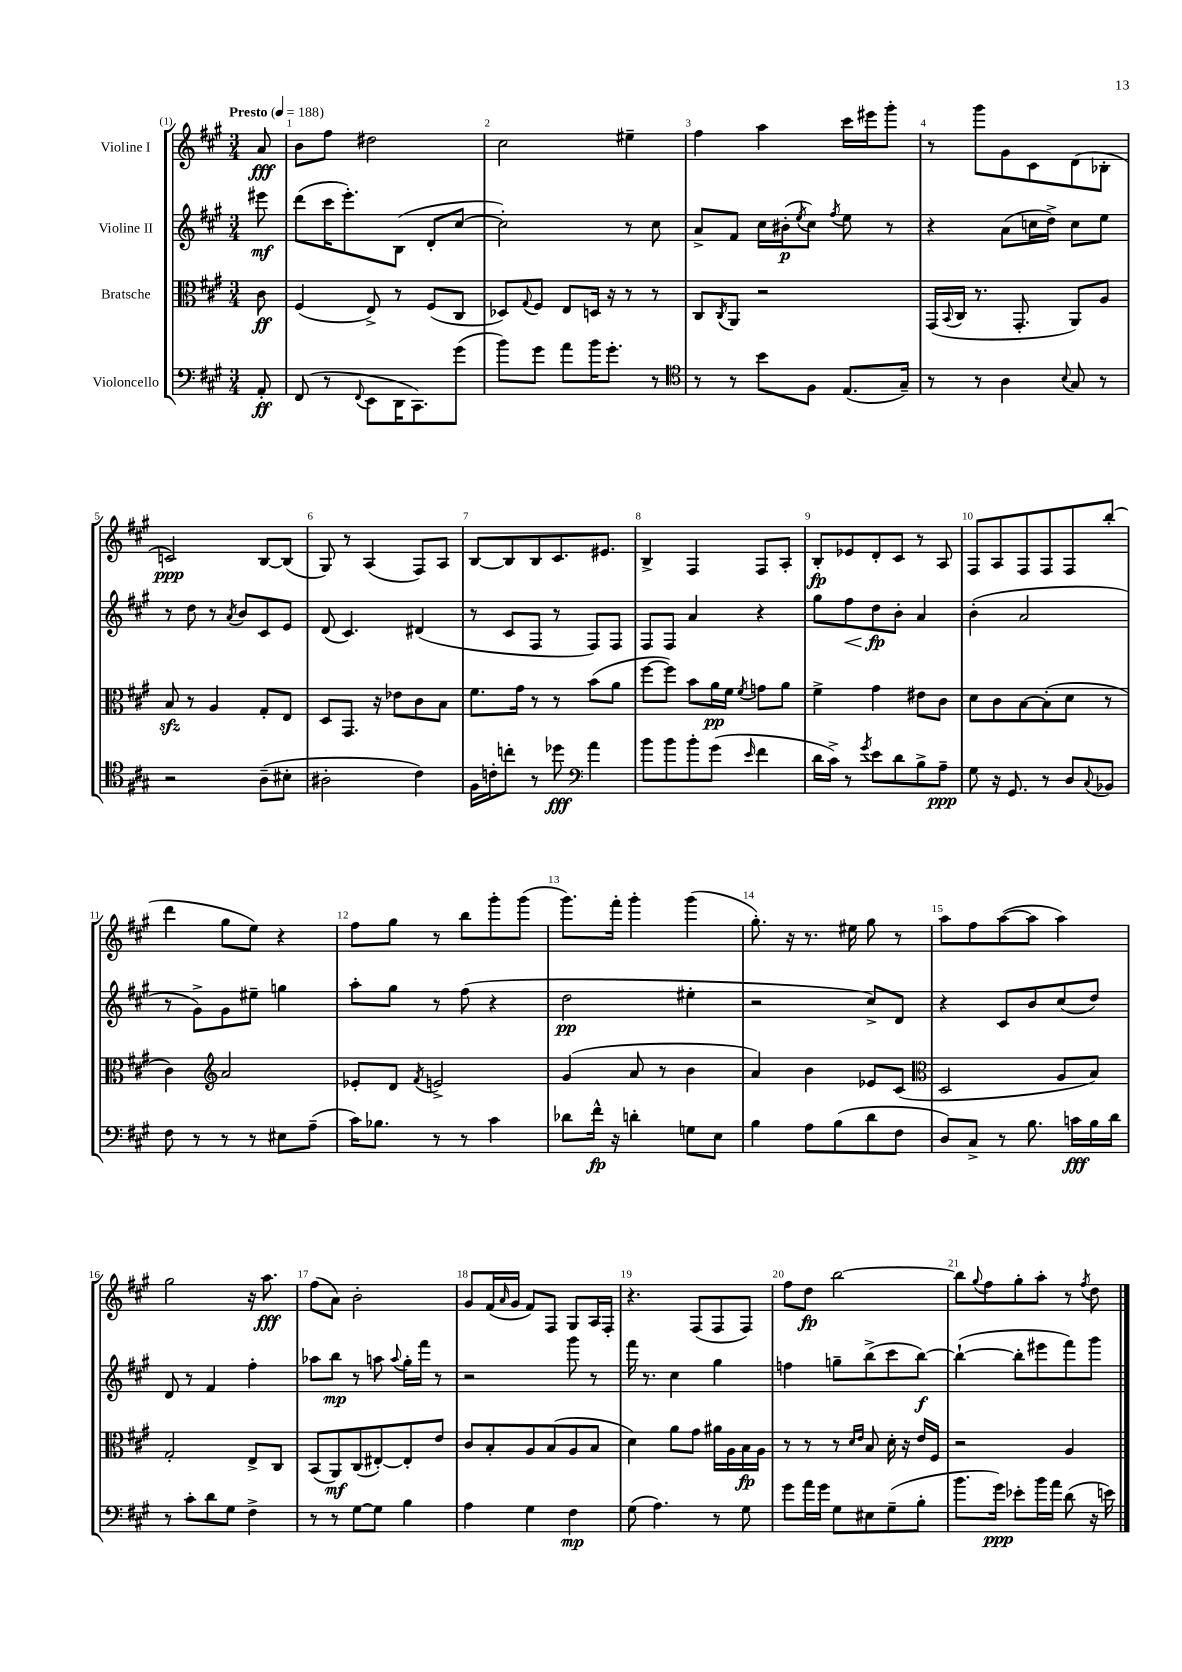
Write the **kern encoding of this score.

**kern	**kern	**kern	**kern
*staff4	*staff3	*staff2	*staff1
*clefF4	*clefC3	*clefG2	*clefG2
*k[f#c#g#]	*k[f#c#g#]	*k[f#c#g#]	*k[f#c#g#]
*M3/4	*M3/4	*M3/4	*M3/4
*MM188	*MM188	*MM188	*MM188
8AA'	8c#	8eee#	8a
=	=	=	=
(8FF#	(4F#	(8ddd	8b
8r	.	16ccc#	8ff#
.	.	8.eee')	.
8qqFF#	.	.	.
8EE	8E^)	.	2dd#
16DD	8r	(8B	.
8.CC#)	.	.	.
.	(8F#	8d'	.
(8g#	8C#	[8cc#	.
=	=	=	=
8b)	8D-)	2cc#'])	2cc#
.	8qqG#	.	.
8g#	8F#	.	.
8a	8E	.	.
16b	16D	.	.
8.g#'	16r	.	.
.	8r	8r	4ee#~
8r	8r	8cc#	.
=	=	=	=
*clefC4	*	*	*
8r	8C#	8a^	4ff#
.	8qC#	.	.
8r	8AA	8f#	.
8b	2r	16cc#	4aa
.	.	(16b#'	.
.	.	8qee	.
8F#	.	8cc#)	.
.	.	8qff#	.
(8.E	.	8ee	16ccc#
.	.	.	16eee#
.	.	8r	8ggg#'
16G#~)	.	.	.
=	=	=	=
8r	(16GG#	4r	8r
.	8qqBB	.	.
.	16C#	.	.
8r	8.r	.	8ggg#
4A	.	(8a	8g#
.	8.GG#'	.	.
.	.	16cc	8c#
.	.	16dd^)	.
8qqB	.	.	.
8G#	8AA)	8cc	(8d
8r	8A	8ee	8B-'
=	=	=	=
2r	8B	8r	2c)
.	8r	8dd	.
.	4A	8r	.
.	.	8qa	.
.	.	8b	.
(8A~	8G#'	8c#	[8B
8B#'	8E	8e	(8B]
=	=	=	=
2A#'	8D	(8d	8G#)
.	8.GG#	4.c#)	8r
.	.	.	(4A
.	16r	.	.
.	8e-	.	.
4c#)	8c#	(4d#	8F#)
.	8B	.	8A
=	=	=	=
16F#	8.f#	8r	[8B
16c'	.	.	.
8cc'	.	8c#	8B]
.	16g#	.	.
8r	8r	8F#	8B
8dd-	8r	8r	8.c#
*clefF4	*	*	*
4a	(8b	8F#)	.
.	.	.	8.e#
.	8a	8F#	.
=	=	=	=
8b	[8ff#	8F#	4B^
8b	8ff#])	8F#	.
8b'	8b	4a	4F#
(8g#	16a	.	.
.	16f#	.	.
16qqe	8qf#	.	.
4f#	8g	4r	8F#
.	8a	.	8A'
=	=	=	=
16d	4f#^	8gg#	8B'
16c#^)	.	.	.
8r	.	8ff#	8e-
8qg#	.	.	.
8e	4g#	8dd	8d'
8d	.	8b'	8c#
8B^	8e#	4a	8r
8A~	8c#	.	8A
=	=	=	=
8G#	8d	(4b'	8F#
16r	8c#	.	8A
8.GG#	.	.	.
.	[8B	2a	8F#
8r	(8B']	.	8F#
8D	8d	.	8F#
8qqC#	.	.	.
8BB-	8r	.	(8bb'
=	=	=	=
8F#	4c#)	8r	4ddd
8r	.	8g#^)	.
*	*clefG2	*	*
8r	2a	8g#	8gg#
8r	.	8ee#~	8ee)
8E#	.	4gg	4r
(8A~	.	.	.
=	=	=	=
16c#)	8e-'	8aa'	8ff#
8.B-	.	.	.
.	8d	8gg#	8gg#
.	8qf#	.	.
8r	2e^	8r	8r
8r	.	(8ff#	8bb
4c#	.	4r	8ggg#'
.	.	.	(8ggg#
=	=	=	=
8d-	(4g#	2dd	8.ggg#)
16f#^^	.	.	.
16r	.	.	16fff#'
4d'	8a	.	4ggg#'
.	8r	.	.
8G	4b	4ee#'	(4ggg#
8E	.	.	.
=	=	=	=
4B	4a)	2r	8.gg#')
.	.	.	16r
8A	4b	.	8.r
(8B	.	.	.
.	.	.	16ee#
8d	8e-	8cc#^)	8gg#
8F#	(8c#	8d	8r
=	=	=	=
*	*clefC3	*	*
8D)	2D	4r	8aa
8C#^	.	.	8ff#
8r	.	8c#	([8aa
8.B	.	8b	8aa]
.	8A	(8cc#	4aa)
16c	.	.	.
16B	8B)	8dd)	.
16d	.	.	.
=	=	=	=
8r	2G#'	8d	2gg#
8c#'	.	8r	.
8d	.	4f#	.
8G#	.	.	.
4F#^	8E^	4ff#'	16r
.	.	.	8.aa
.	8C#	.	.
=	=	=	=
8r	(8BB	8aa-	(8ff#
8r	8AA)	8bb	8a)
[8G#	(8C#	8r	2b'
8G#]	[8E#')	8aa	.
.	.	8qqaa	.
4B	8E#']	16gg#'	.
.	.	16fff#	.
.	8e	8r	.
=	=	=	=
4A	8c#	2r	8g#
.	8B'	.	(16f#
.	.	.	16qqa
.	.	.	16g#
4G#	8A	.	8f#)
.	(8B	.	8F#
4F#	8A	8ggg#	8G#
.	8B	8r	16A
.	.	.	16F#'
=	=	=	=
(8G#	4d)	16fff#	4.r
.	.	8.r	.
4.A)	.	.	.
.	8a	4cc#	.
.	8g#	.	(8F#
8r	16a#	4gg#	8F#
.	16A	.	.
8G#	16B	.	8F#)
.	16A	.	.
=	=	=	=
8g#	8r	4ff	8ff#
16a	8r	.	8dd
16g#	.	.	.
8G#	8r	8gg~	[2bb
.	16qqd	.	.
.	16qqe	.	.
8E#	8B	(8bb^	.
(8G#~	16d'	8ccc#	.
.	16r	.	.
8B'	16e	[8bb)	.
.	16F#	.	.
=	=	=	=
8.b	2r	(4bb`_	8bb]
.	.	.	8qqgg#
.	.	.	8ff#
16g#)	.	.	.
8e-'	.	8bb']	8gg#'
16b	.	8eee#	8aa'
16a	.	.	.
(8d	4A	8fff#)	8r
.	.	.	8qff#
16r	.	8ggg#	8dd
16e)	.	.	.
==	==	==	==
*-	*-	*-	*-
